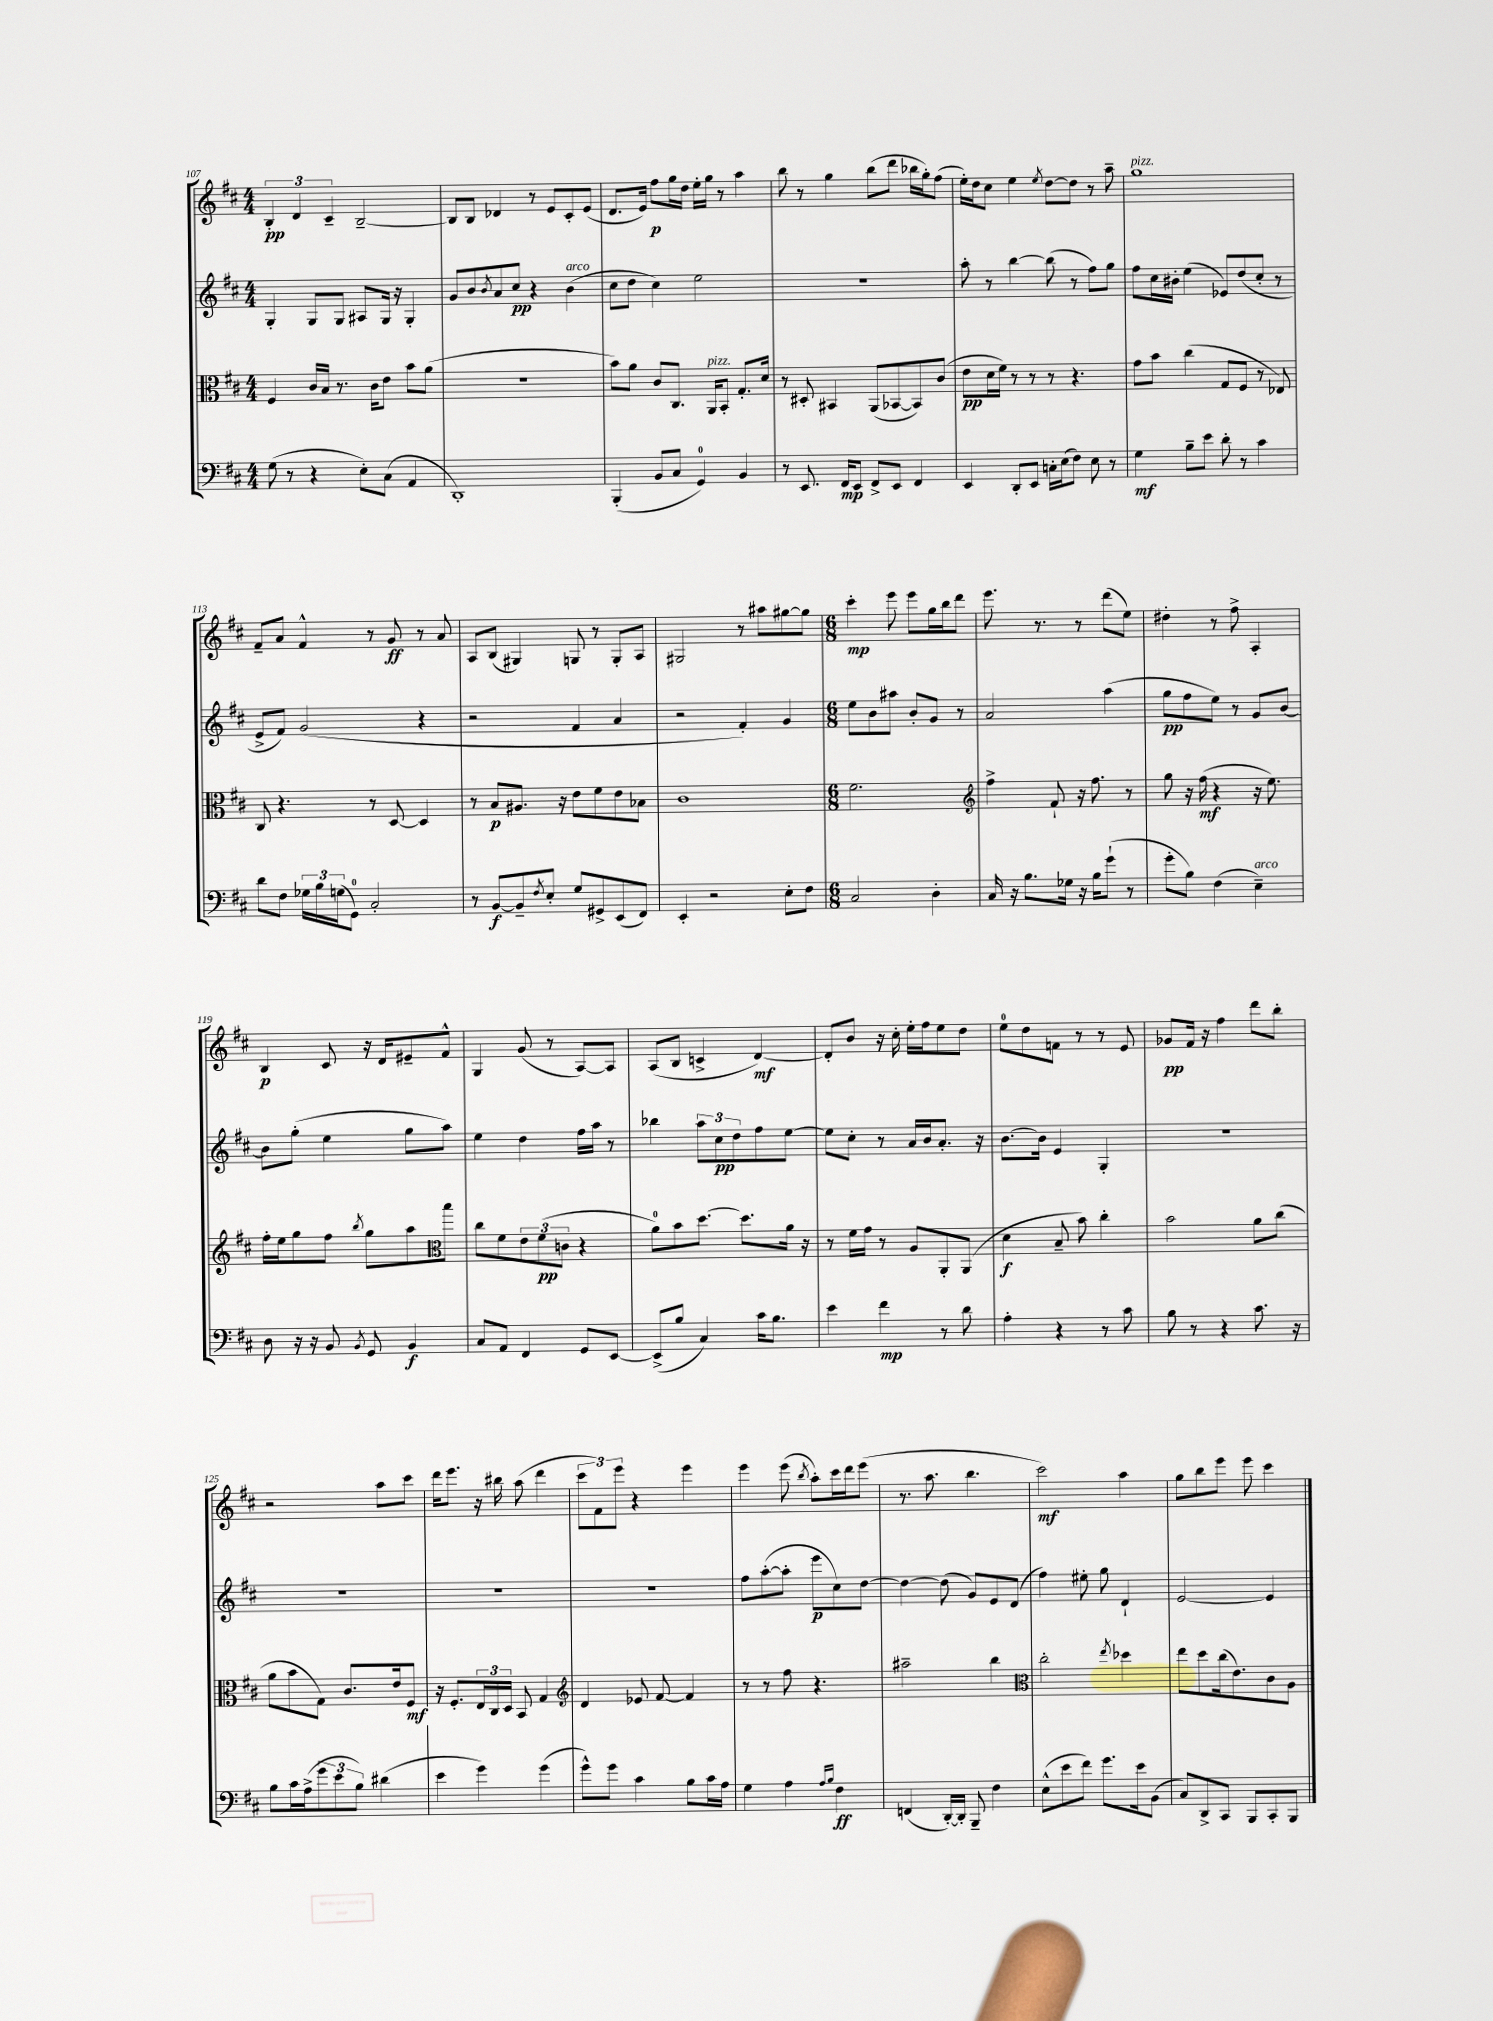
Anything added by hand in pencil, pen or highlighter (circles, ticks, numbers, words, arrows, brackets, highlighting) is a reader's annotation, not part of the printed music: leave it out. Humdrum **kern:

**kern	**dynam	**kern	**dynam	**kern	**dynam	**kern	**dynam
*part4	*part4	*part3	*part3	*part2	*part2	*part1	*part1
*staff4	*staff4	*staff3	*staff3	*staff2	*staff2	*staff1	*staff1
*clefF4	*	*clefC3	*	*clefG2	*	*clefG2	*
*k[f#c#]	*	*k[f#c#]	*	*k[f#c#]	*	*k[f#c#]	*
*M4/4	*	*M4/4	*	*M4/4	*	*M4/4	*
=107	=107	=107	=107	=107	=107	=107	=107
(8G\	.	4F#/	.	4G'/	.	6B'/	pp
8r	.	.	.	.	.	.	.
.	.	.	.	.	.	6d/	.
4r	.	16c#/LL	.	8G/L	.	.	.
.	.	16B/JJ	.	.	.	.	.
.	.	.	.	.	.	6c#~/	.
.	.	8.r	.	8G/J	.	.	.
8E'\L)	.	.	.	8A#X/L	.	[2B~/	.
.	.	16c#\KL	.	.	.	.	.
(8C#\J	.	8e\J	.	16G/Jk	.	.	.
.	.	.	.	16r	.	.	.
4AA/	.	8b\L	.	4G'/	.	.	.
.	.	(8a\J	.	.	.	.	.
=108	=108	=108	=108	=108	=108	=108	=108
1DD')	.	1r	.	8g/L	.	8B/L]	.
.	.	.	.	8b/	.	8B/J	.
.	.	.	.	8qb/	.	.	.
.	.	.	.	8a/	.	4d-X/	.
.	.	.	.	8cc#/J	pp	.	.
.	.	.	.	4r	.	8r	.
.	.	.	.	.	.	8e/L	.
!	!	!	!	!LO:TX:a:i:t=arco	!	!	!
.	.	.	.	(4b\	.	8c#'/	.
.	.	.	.	.	.	(8e/J	.
=109	=109	=109	=109	=109	=109	=109	=109
(4BBB'/	.	8b\L)	.	8cc#\L	.	8.d/L	.
.	.	8a\J	.	8dd\J	.	.	.
.	.	.	.	.	.	16e/Jk)	.
8BB/L	.	8c#/L	.	4cc#\)	.	8ff#\L	p
8C#/J	.	8.C#/J	.	.	.	16gg\L	.
.	.	.	.	.	.	16dd\JJ	.
4GG/)	.	.	.	2ee\	.	16ee'\LL	.
!	!	!LO:TX:a:i:t=pizz.	!	!	!	!	!
.	.	16AA/KL	.	.	.	16gg\JJ	.
.	.	8BB'/J	.	.	.	8r	.
4BB/	.	8.G'/L	.	.	.	4aa\	.
.	.	16d/Jk	.	.	.	.	.
=110	=110	=110	=110	=110	=110	=110	=110
8r	.	8r	.	1r	.	8bb\	.
8.EE/	.	8D#X'/	.	.	.	8r	.
.	.	4BB#X/	.	.	.	4gg\	.
16FF#/KL	mp	.	.	.	.	.	.
8EE/J	.	.	.	.	.	.	.
8FF#^/L	.	(8AA/L	.	.	.	(8bb\L	.
8EE/J	.	[8BB-X/	.	.	.	8ddd\J	.
4FF#/	.	8BB-/])	.	.	.	16bb-X\LL	.
.	.	.	.	.	.	16gg'\J)	.
.	.	(8c#/J	.	.	.	(8ff#\J	.
=111	=111	=111	=111	=111	=111	=111	=111
4EE/	.	8e\L	pp	8aa'\	.	16ee'\LL)	.
.	.	.	.	.	.	16dd\J	.
.	.	16d\L	.	8r	.	8cc#\J	.
.	.	16f#\JJ)	.	.	.	.	.
8DD'/L	.	8r	.	[4bb\	.	4ee\	.
8EE/J	.	8r	.	.	.	.	.
.	.	.	.	.	.	8qee/	.
16Cn'\LL	.	8r	.	(8bb\]	.	[8dd\L	.
(16E\J	.	.	.	.	.	.	.
8F#\J)	.	4.r	.	8r	.	8dd\J]	.
8E\	.	.	.	8ff#\L)	.	8r	.
8r	.	.	.	8gg\J	.	8aa~\	.
=112	=112	=112	=112	=112	=112	=112	=112
!	!	!	!	!	!	!LO:TX:a:i:t=pizz.	!
4G\	mf	8g\L	.	8ff#\L	.	1gg	.
.	.	8b\J	.	16cc#\L	.	.	.
.	.	.	.	16b#X'\JJ	.	.	.
8B~\L	.	(4cc#\	.	(4ee\	.	.	.
8e\J	.	.	.	.	.	.	.
8d'\	.	8G/L	.	8e-X/L)	.	.	.
8r	.	8F#/J	.	(8dd/	.	.	.
4c#\	.	8r	.	8cc#'/J	.	.	.
.	.	8E-X/)	.	8r	.	.	.
!!LO:LB:g=z
=113	=113	=113	=113	=113	=113	=113	=113
8d\L	.	8C#/	.	8e^/L	.	8f#~/L	.
8F#\J	.	4.r	.	8f#/J)	.	8a/J	.
24G-X\LL	.	.	.	(2g/	.	4f#^^/	.
24B\	.	.	.	.	.	.	.
(24Gn\J	.	.	.	.	.	.	.
8GG\J)	.	.	.	.	.	.	.
2C#'/	.	8r	.	.	.	8r	.
.	.	[8D/	.	.	.	8g/	ff
.	.	4D/]	.	4r	.	8r	.
.	.	.	.	.	.	8a/	.
=114	=114	=114	=114	=114	=114	=114	=114
8r	.	8r	.	2r	.	8A/L	.
[8BB/L	f	8B/L	p	.	.	(8B/J	.
8BB~/]	.	8.A#X/J	.	.	.	4G#X/)	.
8qF#/	.	.	.	.	.	.	.
8E'/J	.	.	.	.	.	.	.
.	.	16r	.	.	.	.	.
8G/L	.	8e\L	.	4f#/	.	8Gn/	.
8GG#X^/	.	8f#\	.	.	.	8r	.
(8EE/	.	8e\	.	4a/	.	8G'/L	.
8FF#/J)	.	8B-X\J	.	.	.	8A/J	.
=115	=115	=115	=115	=115	=115	=115	=115
4EE'/	.	1c#	.	2r	.	2G#X/	.
2r	.	.	.	.	.	.	.
.	.	.	.	4f#'/)	.	8r	.
.	.	.	.	.	.	8aa#X\L	.
8E'\L	.	.	.	4g/	.	[8gg#X\	.
8F#\J	.	.	.	.	.	8gg#\J]	.
=116	=116	=116	=116	=116	=116	=116	=116
*M6/8	*	*M6/8	*	*M6/8	*	*M6/8	*
2C#/	.	2.f#\	.	8ee\L	.	4ccc#'\	mp
.	.	.	.	8b\	.	.	.
.	.	.	.	8aa#X\J	.	8eee\	.
.	.	.	.	8b'/L	.	8eee\L	.
4D'\	.	.	.	8g/J	.	16gg\L	.
.	.	.	.	.	.	16bb\J	.
.	.	.	.	8r	.	8ddd\J	.
=117	=117	=117	=117	=117	=117	=117	=117
*	*	*clefG2	*	*	*	*	*
16C#/	.	4ff#^\	.	2a/	.	8.eee\	.
16r	.	.	.	.	.	.	.
8.B\L	.	.	.	.	.	.	.
.	.	.	.	.	.	8.r	.
.	.	8f#`/	.	.	.	.	.
16G-X\Jk	.	.	.	.	.	.	.
16r	.	16r	.	.	.	8r	.
16B\KL	.	8.ff#\	.	.	.	.	.
(8g`\J	.	.	.	(4aa\	.	(8ddd\L	.
8r	.	8r	.	.	.	8ee\J)	.
=118	=118	=118	=118	=118	=118	=118	=118
8g'\L	.	8gg\	.	8gg\L	pp	4dd#X'\	.
8B\J)	.	16r	.	8ff#\	.	.	.
.	.	(16ff#\	mf	.	.	.	.
(4F#\	.	4r	.	8ee\J)	.	8r	.
.	.	.	.	8r	.	8ff#^\	.
!LO:TX:a:i:t=arco	!	!	!	!	!	!	!
4E~\)	.	16r	.	8g/L	.	4A'/	.
.	.	8.ee\)	.	.	.	.	.
.	.	.	.	[8b/J	.	.	.
!!LO:LB:g=z
=119	=119	=119	=119	=119	=119	=119	=119
8D\	.	16ff#'\LL	.	8b\L]	.	4B/	p
.	.	16ee\J	.	.	.	.	.
16r	.	8gg\	.	(8gg'\J	.	.	.
16r	.	.	.	.	.	.	.
8BB/	.	8ff#\J	.	4ee\	.	8c#/	.
8qBB/	.	8qbb/	.	.	.	.	.
8GG/	.	8gg\L	.	.	.	16r	.
.	.	.	.	.	.	16d/KL	.
4BB/	f	8aa\	.	8gg\L	.	8e#X~/	.
.	.	8bb\J	.	8aa\J)	.	8f#^^/J	.
=120	=120	=120	=120	=120	=120	=120	=120
*	*	*clefC3	*	*	*	*	*
8C#/L	.	8cc#\L	.	4ee\	.	4G/	.
8AA/J	.	8f#\	.	.	.	.	.
4FF#/	.	12e\	.	4dd\	.	(8g/	.
.	.	(12f#\	pp	.	.	.	.
.	.	.	.	.	.	8r	.
.	.	12cn\J	.	.	.	.	.
8GG/L	.	4r	.	16ff#\LL	.	[8A/L)	.
.	.	.	.	16aa\JJ	.	.	.
[8EE/J	.	.	.	8r	.	8A/J]	.
=121	=121	=121	=121	=121	=121	=121	=121
(8EE^/L]	.	8a\L)	.	4bb-X\	.	(8A/L	.
8B/J	.	8b\	.	.	.	8B/J	.
4C#/)	.	[8.dd\J	.	12aa\L	.	4cn^/	.
.	.	.	.	12cc#\	pp	.	.
.	.	.	.	12dd\	.	.	.
.	.	8.dd\L]	.	.	.	.	.
16c#\KL	.	.	.	8ff#\	.	[4d/)	mf
8.B\J	.	.	.	.	.	.	.
.	.	16a\Jk	.	[8ee\J	.	.	.
.	.	16r	.	.	.	.	.
=122	=122	=122	=122	=122	=122	=122	=122
4e\	.	8r	.	8ee\L]	.	8d'/L]	.
.	.	16f#\LL	.	8cc#'\J	.	8b/J	.
.	.	16g\JJ	.	.	.	.	.
4f#\	mp	8r	.	8r	.	16r	.
.	.	.	.	.	.	16cc#'\	.
.	.	8A/L	.	16a/LL	.	16ee'\LL	.
.	.	.	.	16b/J	.	16ff#\J	.
8r	.	8AA'/	.	8.a'/J	.	8ee\	.
8d\	.	(8AA/J	.	.	.	8dd\J	.
.	.	.	.	16r	.	.	.
=123	=123	=123	=123	=123	=123	=123	=123
4A'\	.	4d\	f	[8.b\L	.	8ee\L	.
.	.	.	.	.	.	8dd\	.
.	.	.	.	16b\Jk]	.	.	.
4r	.	8B~/	.	4e/	.	8fn\J	.
.	.	8b\)	.	.	.	8r	.
8r	.	4cc#'\	.	4G'/	.	8r	.
8c#\	.	.	.	.	.	8e/	.
=124	=124	=124	=124	=124	=124	=124	=124
8B\	.	2b\	.	2.r	.	8g-X/L	pp
8r	.	.	.	.	.	16f#/Jk	.
.	.	.	.	.	.	16r	.
4r	.	.	.	.	.	4ff#\	.
8.c#\	.	8a\L	.	.	.	8ddd\L	.
.	.	(8cc#\J	.	.	.	8bb'\J	.
16r	.	.	.	.	.	.	.
!!LO:LB:g=z
=125	=125	=125	=125	=125	=125	=125	=125
8B\L	.	8a\L	.	2.r	.	2r	.
16c#\L	.	8b\	.	.	.	.	.
(16A^\J	.	.	.	.	.	.	.
12g\	.	8G\J)	.	.	.	.	.
12e\	.	.	.	.	.	.	.
.	.	8.c#/L	.	.	.	.	.
12B\J)	.	.	.	.	.	.	.
(4d#X\	.	.	.	.	.	8aa\L	.
.	.	16e/k	.	.	.	.	.
.	.	8F#/J	mf	.	.	8ccc#\J	.
=126	=126	=126	=126	=126	=126	=126	=126
4e\	.	16r	.	2.r	.	16ddd\KL	.
.	.	8.F#'/L	.	.	.	8.eee\J	.
4g\)	.	24E/L	.	.	.	16r	.
.	.	24C#/	.	.	.	.	.
.	.	.	.	.	.	16bb#X\	.
.	.	24D/JJ	.	.	.	.	.
.	.	8BB/	.	.	.	(8aa\	.
(4g\	.	4G/	.	.	.	4ddd\	.
=127	=127	=127	=127	=127	=127	=127	=127
*	*	*clefG2	*	*	*	*	*
8g^^\L)	.	4d/	.	2.r	.	12ccc#\L	.
.	.	.	.	.	.	12f#\)	.
8g\J	.	.	.	.	.	.	.
.	.	.	.	.	.	12eee\J	.
4c#\	.	8e-X/	.	.	.	4r	.
.	.	[8f#/	.	.	.	.	.
8B\L	.	4f#/]	.	.	.	4eee\	.
16c#\L	.	.	.	.	.	.	.
16A\JJ	.	.	.	.	.	.	.
=128	=128	=128	=128	=128	=128	=128	=128
4G\	.	8r	.	8ff#\L	.	4eee\	.
.	.	8r	.	([8aa'\	.	.	.
4A\	.	8ff#\	.	8aa'\J]	.	(8eee\	.
.	.	.	.	.	.	8qbb/	.
.	.	4.r	.	8eee\L	p	8aa'\L)	.
16qqA/LL	.	.	.	.	.	.	.
16qqB/JJ	.	.	.	.	.	.	.
4F#\	ff	.	.	8cc#\)	.	16ccc#\L	.
.	.	.	.	.	.	16ddd\J	.
.	.	.	.	[8dd\J	.	(8eee\J	.
=129	=129	=129	=129	=129	=129	=129	=129
(4FFn/	.	2aa#X~\	.	4dd\_	.	8.r	.
.	.	.	.	.	.	8.aa\	.
[16DD'/LL)	.	.	.	(8dd\]	.	.	.
16DD'/JJ]	.	.	.	.	.	.	.
8BBB~/	.	.	.	8g/L)	.	4.bb\	.
4F#\	.	4bb\	.	8e/	.	.	.
.	.	.	.	(8d/J	.	.	.
=130	=130	=130	=130	=130	=130	=130	=130
*	*	*clefC3	*	*	*	*	*
(8E^^\L	.	2cc#'\	.	4ff#\)	.	2ccc#\)	mf
8e\	.	.	.	.	.	.	.
8f#\J)	.	.	.	8ee#X'\	.	.	.
8.g\L	.	.	.	8gg\	.	.	.
.	.	8qee/	.	.	.	.	.
.	.	4dd-X\	.	4d`/	.	4aa\	.
16e\k	.	.	.	.	.	.	.
(8BB\J	.	.	.	.	.	.	.
=131	=131	=131	=131	=131	=131	=131	=131
8C#/L)	.	8ee\L	.	[2e/	.	8gg\L	.
8DD^/	.	8dd\	.	.	.	8bb\	.
8CC#/J	.	(16cc#\k	.	.	.	8eee\J	.
.	.	8.e\)	.	.	.	.	.
8BBB/L	.	.	.	.	.	8eee\	.
8CC#'/	.	8c#\	.	4e/]	.	4ccc#\	.
8BBB/J	.	8A\J	.	.	.	.	.
==	==	==	==	==	==	==	==
*-	*-	*-	*-	*-	*-	*-	*-
